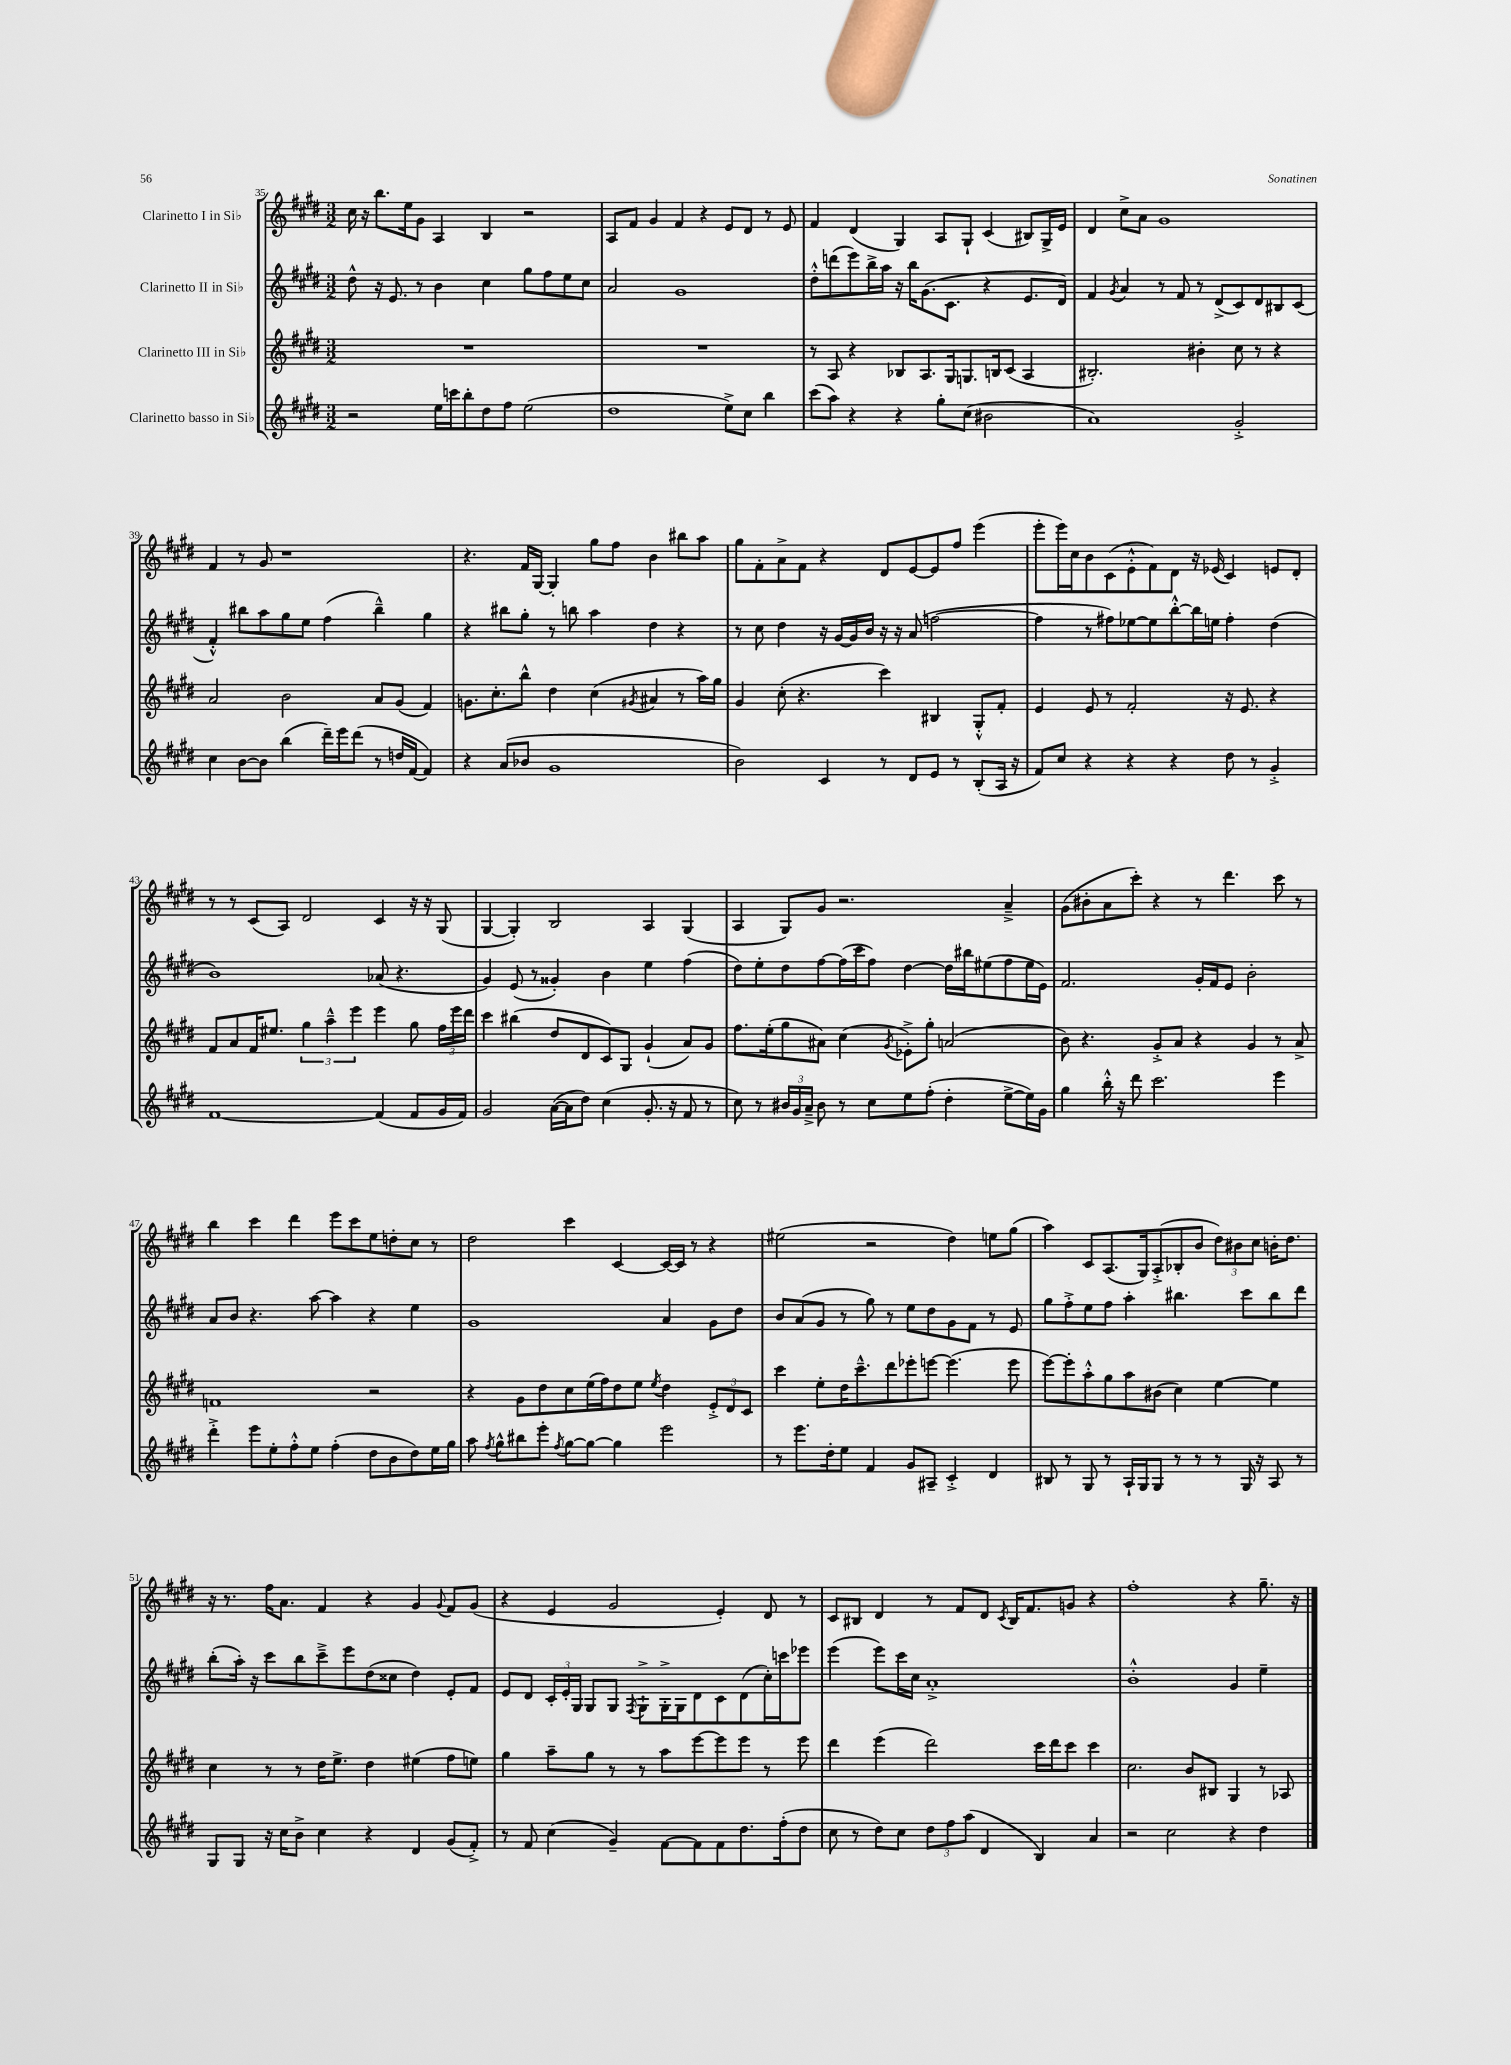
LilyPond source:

<<
\new StaffGroup <<
\new Staff = "s0" \with { instrumentName = "Clarinetto I in Sib" } {
    \clef treble \key e \major \numericTimeSignature \time 3/2
    \autoBeamOff cis''16 r16 b''8.[ e''16 gis'8] a4 b4 r2 |
    a8[ fis'8] gis'4 fis'4 r4 e'8[ dis'8] r8 e'8 |
    fis'4 dis'4( gis4) a8[ gis8]-! cis'4( bis8[) gis16-> e'16] |
    dis'4 cis''8[-> a'8] gis'1 |
    fis'4 r8 gis'8 r1 |
    r4. fis'16[ gis16]~ gis4-. gis''8[ fis''8] b'4 bis''8[ a''8] |
    gis''8[ fis'8-. a'8-> fis'8] r4 dis'8[ e'8~ e'8 fis''8] e'''4( |
    e'''8[-. e'''16) cis''16 b'8 cis'8( e'8-.-^ fis'8) dis'8] r16 ees'16( cis'4) e'8[ dis'8]-. |
    r8 r8 cis'8[( a8]) dis'2 cis'4 r16 r16 gis8( |
    gis4~ gis4-.) b2 a4 gis4( |
    a4 gis8[) gis'8] r2. a'4---> |
    gis'8[( bis'8-. a'8 cis'''8]-.) r4 r8 dis'''4. cis'''8 r8 |
    b''4 cis'''4 dis'''4 e'''8[ cis'''8 e''8 d''8-. cis''8] r8 |
    dis''2 cis'''4 cis'4~ cis'16[~ cis'16] r8 r4 |
    eis''2( r2 dis''4) e''8[ gis''8]( |
    a''4) cis'8[ a8.( gis16) a8-.->( bes8-. b'8] \tuplet 3/2 { dis''8[) bis'8 cis''8] } b'16[-. dis''8.] |
    r16 r8. fis''16[ a'8.] fis'4 r4 gis'4 \appoggiatura { gis'8 } fis'8[ gis'8]( |
    r4 e'4 gis'2 e'4-.) dis'8 r8 |
    cis'8[ bis8] dis'4 r8 fis'8[ dis'8] \acciaccatura { cis'8 } bis16[ fis'8. g'8] r4 |
    fis''1-. r4 gis''8.-- r16 \bar "|." |
}
\new Staff = "s1" \with { instrumentName = "Clarinetto II in Sib" } {
    \clef treble \key e \major \numericTimeSignature \time 3/2
    \autoBeamOff dis''8-^ r16 e'8. r8 b'4 cis''4 gis''8[ fis''8 e''8 cis''8] |
    a'2 gis'1 |
    dis''8[-.-^ d'''8( e'''8) b''16-> a''16] r16 b''16[ gis'8.( cis'8.] r4 e'8.[ dis'16]) |
    fis'4 \acciaccatura { gis'8 } a'4 r8 fis'8 r8 dis'8[->( cis'8) dis'8 bis8 cis'8]( |
    fis'4-.-^) bis''8[ a''8 gis''8 e''8] fis''4( bis''4---^) gis''4 |
    r4 bis''8[ gis''8]-. r8 b''8 a''4 dis''4 r4 |
    r8 cis''8 dis''4 r16 gis'16[~ gis'16 b'16] r16 r16 a'8( f''2~ |
    f''4 r8 fis''8[) ees''8~ ees''8 b''8~-.-^ b''16 e''16] fis''4-. dis''4( |
    b'1) aes'8( r4. |
    gis'4) e'8( r8 gisis'4-.) b'4 e''4 fis''4( |
    dis''8[) e''8-. dis''8 fis''8~ fis''16( cis'''16 fis''8]) dis''4~ dis''16[ bis''16 eis''8( fis''8 eis''16 e'16]) |
    fis'2. gis'16[-. fis'16 e'8] b'2-. |
    a'8[ b'8] r4. a''8~ a''4 r4 e''4 |
    gis'1 a'4 gis'8[ dis''8] |
    b'8[ a'8( gis'8] r8 gis''8) r8 e''8[ dis''8 gis'8 fis'8] r8 e'8 |
    gis''8[ fis''8-.-> e''8 fis''8] a''4-. bis''4. cis'''8[ bis''8 dis'''8] |
    b''8[-.( a''16]-.) r16 cis'''8[ b''8 cis'''8---> e'''8 dis''8( cisis''8] dis''4) e'8[-. fis'8] |
    e'8[ dis'8] \tuplet 3/2 { cis'16[-. e'16-. gis16] } gis8[ gis8] \acciaccatura { fis8 } gis8[-!-> gis16-.-> gis16 dis'8 cis'8 dis'8( cis''16-.) c'''16 ees'''8] |
    e'''4( e'''8[) cis'''16 cis''16] a'1-.-> |
    b'1-.-^ gis'4 e''4-- \bar "|." |
}
\new Staff = "s2" \with { instrumentName = "Clarinetto III in Sib" } {
    \clef treble \key e \major \numericTimeSignature \time 3/2
    \autoBeamOff R1. |
    R1. |
    r8 a8 r4 bes8[ a8. gis16 g8. b16 cis'8]( a4 |
    bis2.-.) bis'4-. cis''8 r8 r4 |
    a'2 b'2 a'8[ gis'8]( fis'4) |
    g'8.[ cis''8.-. b''8]-^ dis''4 cis''4( \acciaccatura { gis'8 } ais'4 r8 a''16[) gis''16] |
    gis'4 cis''8-.( r4. cis'''4) bis4 gis8[-.-^ fis'8]-. |
    e'4 e'8 r8 fis'2-. r16 e'8. r4 |
    fis'8[ a'8 fis'16 eis''8.] \tuplet 3/2 { gis''4 a''4---^ e'''4 } e'''4 gis''8 \tuplet 3/2 { fis''16[ e'''16 dis'''16] } |
    cis'''4 bis''4( dis''8[ dis'8 cis'8) gis8] gis'4-!( a'8[) gis'8] |
    fis''8.[ e''16-.( gis''8 ais'8]) cis''4( \acciaccatura { gis'8 } ees'8[-.->) gis''8]-. a'2( |
    b'8) r4. gis'8[-.-> a'8] r4 gis'4 r8 a'8-> |
    f'1 r2 |
    r4 gis'8[ dis''8 cis''8 e''16( fis''16) dis''8 e''8] \acciaccatura { e''8 } dis''4 \tuplet 3/2 { e'8[-.-> dis'8 cis'8] } |
    cis'''4 e''8[-. dis''16 cis'''8.---^ dis'''8 ees'''8-. e'''8]~ e'''4.( e'''8 |
    e'''8[~) e'''8-. a''8-.-^ gis''8 a''8 bis'8]( cis''4) e''4~ e''4 |
    cis''4 r8 r8 dis''16[ e''8.]-> dis''4 eis''4( fis''8[ e''8]) |
    gis''4 a''8[-- gis''8] r8 r8 a''8[ e'''8~ e'''8 e'''8] r8 e'''8 |
    dis'''4 e'''4( dis'''2) cis'''16[ dis'''16 cis'''8] cis'''4 |
    cis''2. b'8[ bis8] gis4 r8 aes8 \bar "|." |
}
\new Staff = "s3" \with { instrumentName = "Clarinetto basso in Sib" } {
    \clef treble \key e \major \numericTimeSignature \time 3/2
    \autoBeamOff r2 e''16[ c'''16 b''8-. dis''8 fis''8] e''2( |
    dis''1 e''8[->) cis''8] b''4 |
    cis'''8[( a''8]) r4 r4 gis''8[-. cis''8]( bis'2 |
    a'1) gis'2-.-> |
    cis''4 b'8[~ b'8] b''4( dis'''16[--) e'''16 dis'''8]( r8 d''16[ fis'16]~ fis'4) |
    r4 a'8[( bes'8] gis'1 |
    b'2) cis'4 r8 dis'8[ e'8] r8 b8[-.( a16] r16 |
    fis'8[) cis''8] r4 r4 r4 dis''8 r8 gis'4-.-> |
    fis'1~ fis'4( fis'8[ gis'16 fis'16]) |
    gis'2 a'16[~( a'16 dis''8]) cis''4( gis'8.-. r16 fis'8 r8 |
    cis''8) r8 \tuplet 3/2 { bis'16[ gis'16 a'16]---> } bis'8 r8 cis''8[ e''8 fis''8]-.( dis''4-. e''8[~-> e''16) gis'16] |
    gis''4 b''16-.-^ r16 dis'''8 cis'''2. e'''4 |
    dis'''4-.-> e'''8[ e''8-. fis''8-.-^ e''8] fis''4-.( dis''8[ b'8 dis''8) e''16 gis''16] |
    a''8 \acciaccatura { fis''8 } gis''8[-^ bis''8 e'''8]-. \acciaccatura { fis''8 } gis''8[~ gis''8]~ gis''4 e'''2 |
    r8 e'''8.[ dis''16-. e''8] fis'4 gis'8[ ais8]-- cis'4-.-> dis'4 |
    bis8 r8 gis8 r8 a16[-! gis16 gis8] r8 r8 r8 gis16 r16 a8 r8 |
    gis8[ gis8] r16 cis''16[ b'8]-> cis''4 r4 dis'4 gis'8[( fis'8]-.->) |
    r8 fis'8 cis''4( gis'4--) fis'8[~ fis'8 fis'8 dis''8. fis''16-.( dis''8] |
    cis''8 r8 dis''8[) cis''8] \tuplet 3/2 { dis''8[ fis''8 a''8]( } dis'4 b4) a'4 |
    r2 cis''2 r4 dis''4 \bar "|." |
}
>>
>>
\layout { \context { \Score currentBarNumber = #35 } }
